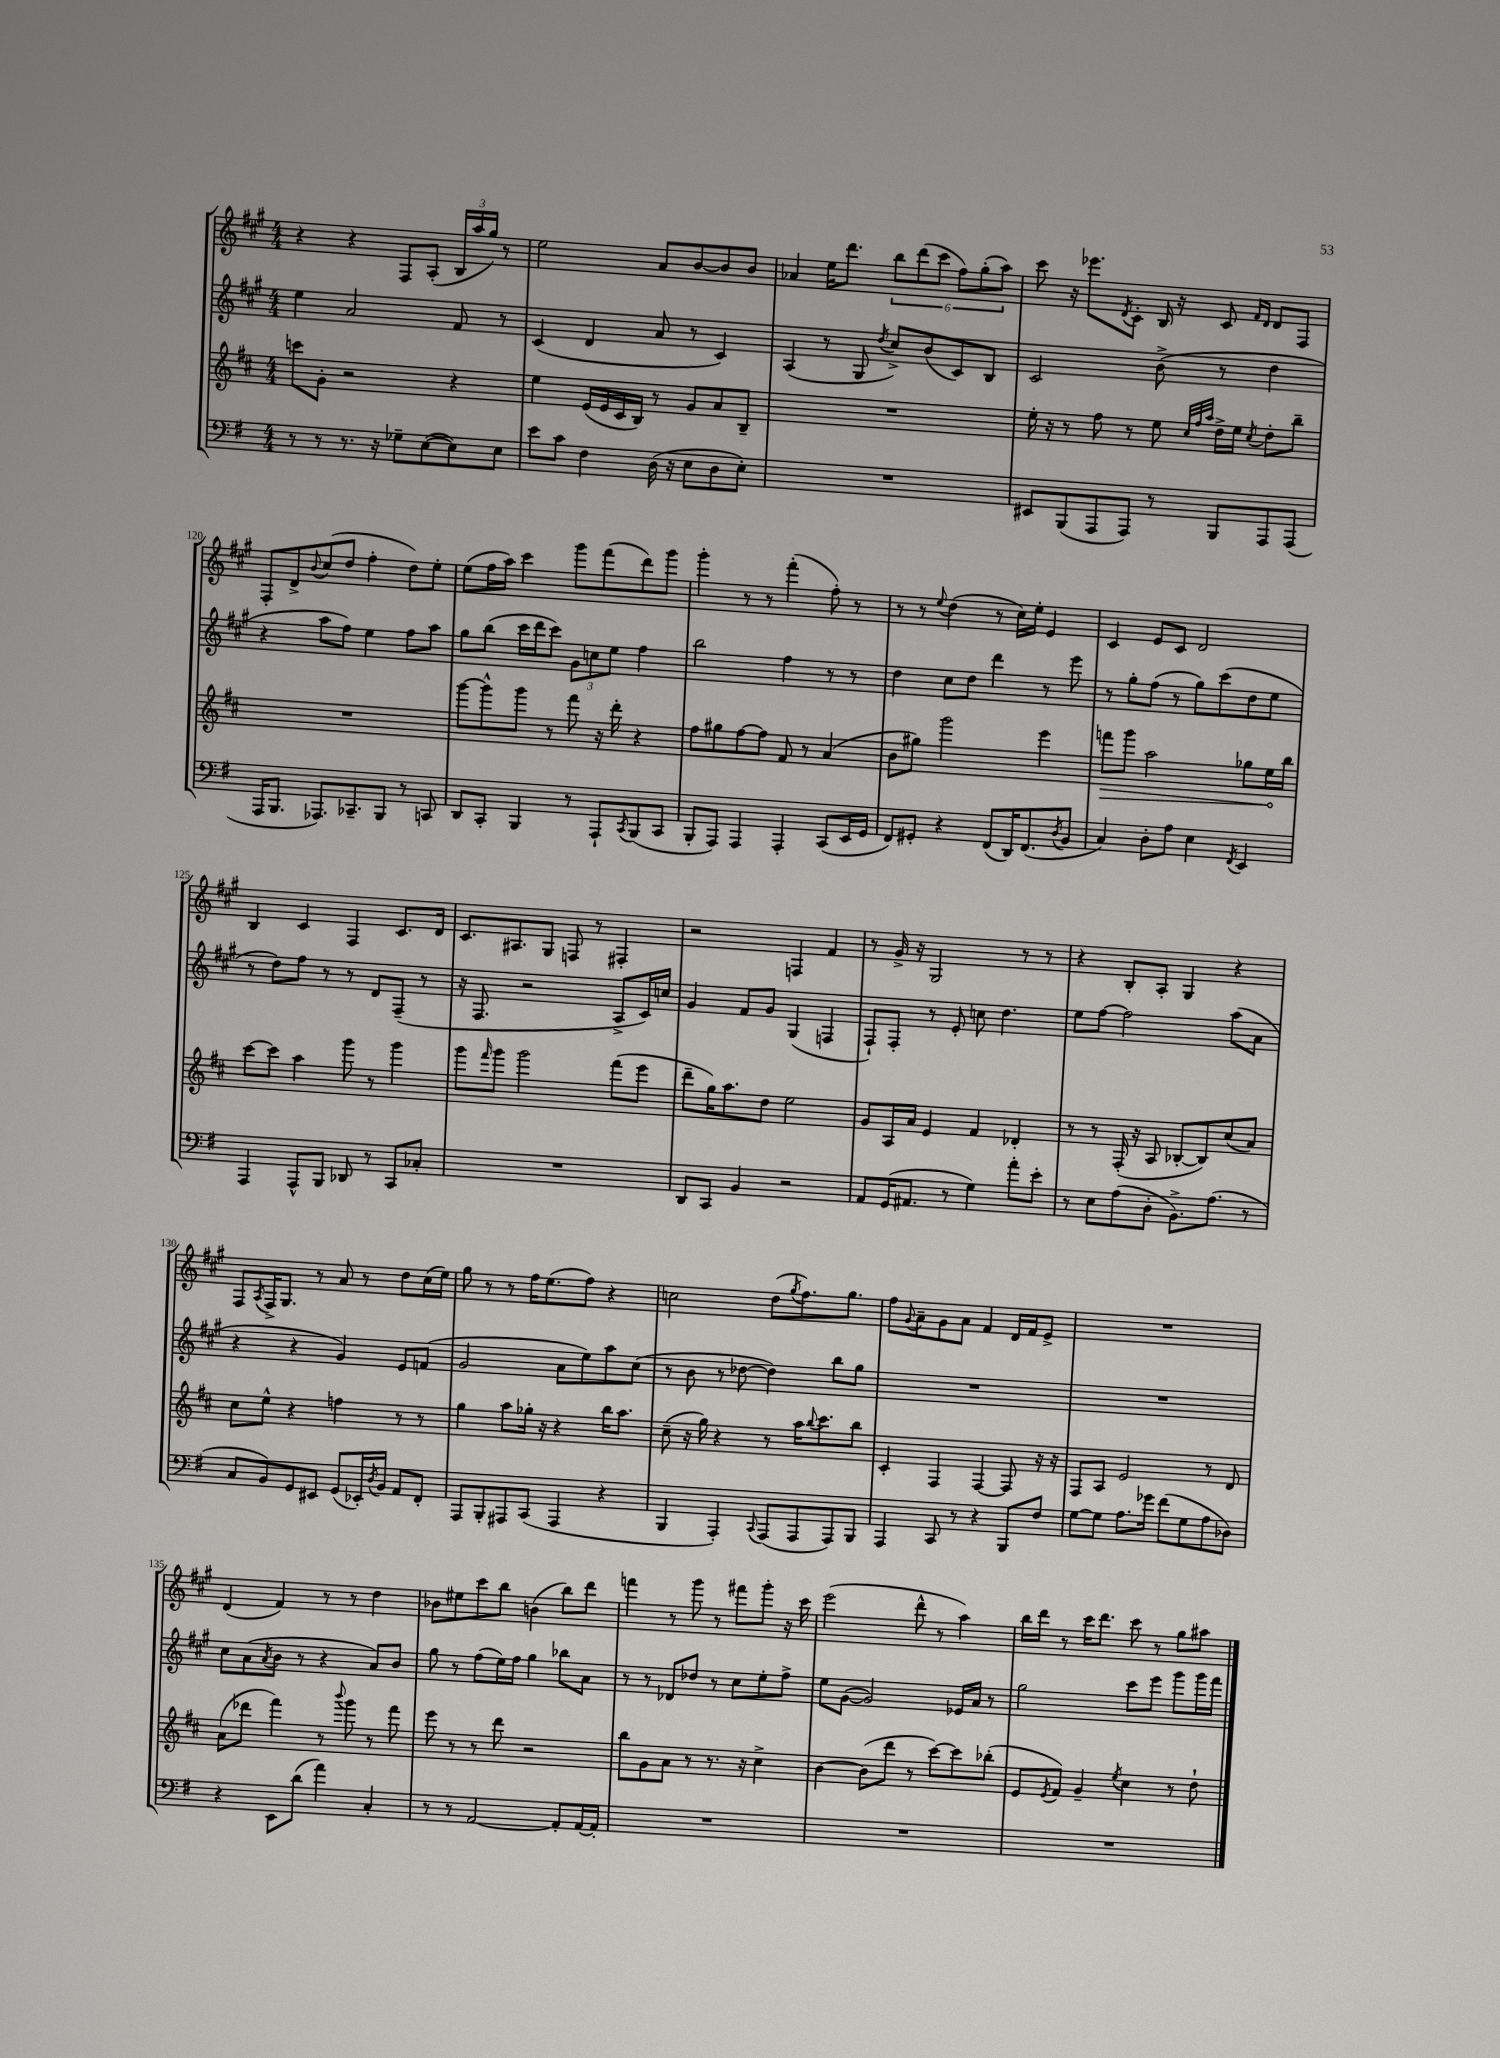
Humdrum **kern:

**kern	**kern	**kern	**kern
*staff4	*staff3	*staff2	*staff1
*clefF4	*clefG2	*clefG2	*clefG2
*k[f#]	*k[f#c#]	*k[f#c#g#]	*k[f#c#g#]
*M4/4	*M4/4	*M4/4	*M4/4
8r	8ccc\L	4ee\	4r
8r	8g'\J	.	.
8.r	2r	2a/	4r
16r	.	.	.
8G-~\L	.	.	8F#/L
([8E\	.	.	(8A'/J
8E\])	4r	8f#/	24B/LL
.	.	.	24aa/
.	.	.	24gg#/JJ)
8E\J	.	8r	8r
=	=	=	=
8e\L	4ee\	(4c#/	2ee\
8c\J	.	.	.
4F#\	(16e/LL	4d/	.
.	16e/	.	.
.	16c#/	.	.
.	16B/JJ)	.	.
(16D\	8r	8a/	8a/L
16r	.	.	.
8E\L	8g/L	8r	[8b/
8D\	8a/	4c#/)	8b/]
8E'\J)	8B~/J	.	8b/J
=	=	=	=
1r	1r	(4A/	4a-/
.	.	8r	16ee\LK
.	.	.	8.ddd\J
.	.	8G#/	.
.	.	8qdd/	.
.	.	8cc#^/L)	12bb\L
.	.	.	(12ddd\
.	.	(8b/	.
.	.	.	12ccc#\J
.	.	8c#/)	12ff#\L)
.	.	.	(12gg#'\
.	.	8B/J	.
.	.	.	12aa\J)
=	=	=	=
8EE#/L	16ee'\	2c#/	8ccc#\
.	16r	.	.
(8BBB/	8r	.	16r
.	.	.	8.eee-\L
8AAA/	8ff#\	.	.
.	.	.	8qd/
8AAA/J)	8r	.	8c#'\J
8r	8ee\	(8b^\	16B/
.	.	.	16r
.	32qqcc#/LLL	.	.
.	32qqff#/	.	.
.	32qqaa/JJJ	.	.
8BBB/L	16dd^\LL	8r	8c#/
.	16ee\JJ	.	.
.	.	.	16qqf#/LL
.	8qcc#/	.	16qqd/JJ
8AAA/	8dd'\L	4dd\	8d/L
(8AAA/J	8bb~\J	.	8F#/J
=	=	=	=
16AAA/LK	1r	4r	8F#'/L
8.BBB/J	.	.	.
.	.	.	8d^/
.	.	.	8qqb/
8.AAA-/L)	.	8aa\L	(8cc#/
.	.	8ff#\J)	8dd/J
8.CC-~/	.	.	.
.	.	4ee\	4ff#'\
8BBB/J	.	.	.
8r	.	8ff#\L	8dd\L)
8CC/	.	8aa\J	8ee'\J
=	=	=	=
8DD/L	[8ggg\L	8gg#\L	(8ee\L
8CC'/J	8ggg^^\]	(8bb\J	16ff#\L
.	.	.	16aa\JJ)
4BBB/	8ggg\J	16ccc#\LL	4ccc#\
.	.	16ddd\J	.
.	8r	8ccc#\J)	.
8r	8fff#\	12g#\L	8ggg#\L
.	.	12cc\	.
8AAA`/L	16r	.	(8fff#\
.	.	12ee\J	.
.	16ddd'\	.	.
8qCC/	.	.	.
(8BBB/	4r	4ff#\	8ddd\)
8CC/J	.	.	8ggg#\J
=	=	=	=
8BBB'/L	8ff#\L	2bb\	4ggg#'\
8AAA/J)	8gg#\	.	.
4AAA/	[8ff#\	.	8r
.	8ff#\]J	.	8r
4AAA'/	8f#/	4ff#\	(4fff#'\
.	8r	.	.
(8CC/L	(4a/	8r	8ff#'\)
16EE/L	.	8r	8r
16GG/JJ	.	.	.
=	=	=	=
8FF#/L)	8b\L	4dd\	8r
8GG#'/J	8gg#\J)	.	8r
.	.	.	8qqee/
4r	2ggg\	8cc#\L	(4dd\
.	.	8dd\J	.
(8FF#/L	.	4ddd\	8r
16DD/K)	.	.	16cc#\LL)
(8.FF#/	.	.	16ee'\JJ
.	4eee\	8r	4e/
8qD/	.	.	.
8BB/J	.	8eee\	.
=	=	=	=
4C/)	8fff\L	8r	4c#/
.	8ggg\J	8gg#'\L	.
8D'\L	2aa\	(8ff#\J	8e/L
8A\J	.	8r	8c#/J
4E\	.	8gg#\L)	2d/
.	.	(8ccc#\	.
8qFF#/	.	.	.
4EE/	8gg-\L	8dd\	.
.	16ee\L	8ee\J	.
.	16bb\JJ	.	.
=	=	=	=
4AAA/	[8ccc#\L	8r	4B/
.	8ccc#\]J	8dd\L)	.
8AAA^^/L	4aa\	8ff#\J	4c#/
8BBB/J	.	8r	.
8DD-/	8ggg\	8r	4F#/
8r	8r	8d/L	.
8CC/L	4ggg\	(8F#~/J	8.c#/L
8C-'/J	.	8r	.
.	.	.	16d/Jk
=	=	=	=
1r	8ggg\L	16r	8.c#/L
.	.	8.F#/	.
.	16qqfff#/	.	.
.	8ggg\J	.	.
.	.	.	8.A#/
.	2ggg\	2r	.
.	.	.	8G#/J
.	.	.	8F/
.	.	.	8r
.	(8fff#\L	8A^/L	4F#'/
.	8eee\J	16c#/L)	.
.	.	16cc/JJ	.
=	=	=	=
8DD/L	8ddd~\L	4g#/	2r
8CC/J	16gg\K)	.	.
.	8.aa\	.	.
4BB/	.	8f#/L	.
.	8dd\J	8g#/J	.
2r	2ee\	(4G#/	4F/
.	.	4F/	4f#/
=	=	=	=
8AA/L	8g/L	8F#`/L)	8r
(16GG/K	16A/L	8F#'/J	16g#^/
8.AA#/J	16a/JJ	.	16r
.	4e/	8r	2G#/
8r	.	8e'/	.
4G\)	4f#/	8cc\	.
.	.	4.dd\	.
8a'\L	4d-'/	.	8r
8e'\J	.	.	8r
=	=	=	=
8r	8r	8ee\L	4r
8E\L	8r	[8ff#\J	.
(8A\	(16F#'/	2ff#\]	8B'/L
.	16r	.	.
8D'\J	8A/	.	8A'/J
8.BB^\L)	[8B-'/L	.	4G#/
.	8B-/])	.	.
(8.A\J	.	.	.
.	(8cc#/	(8aa\L	4r
8r	8a/J)	8a\J	.
=	=	=	=
8C/L	8cc#\L	4r	8F#/L
.	.	.	8qA/
8BB/)	8ee^^\J	.	16F#^/K
.	.	.	8.G#/J
8GG/	4r	4r	.
8EE#/J	.	.	8r
(8GG/L	4ff\	4g#/)	8a/
16EE-'/L)	.	.	8r
8qD/	.	.	.
16BB/JJ	.	.	.
8AA/L	8r	8e/L	8dd\L
8FF#'/J	8r	(8f/J	(16cc#\L
.	.	.	16ee\JJ)
=	=	=	=
8AAA/L	4gg\	2g#/	8gg#\
8BBB'/	.	.	8r
8AAA#/	8aa\L	.	8r
(8CC/J	16gg-'\Jk	.	16ff#\LK
.	16r	.	(8.ee\
4AAA#/	4r	8a\L	.
.	.	8ee\)	8ff#\J)
4r	16bb\LK	8aa\	4r
.	8.aa\J	.	.
.	.	(8cc#\J	.
=	=	=	=
4BBB/	(8cc#~\	8r	2cc\
.	16r	8b\	.
.	16gg\)	.	.
4AAA'/)	4r	8r	.
.	.	[8dd-\	.
8qqCC/	.	.	.
(8AAA/L	8r	4dd-\])	(8dd\L
.	.	.	8qgg#/
8AAA/	16aa\LK	.	8.ff#\)
.	8qqbb/	.	.
.	8.ccc#\	.	.
8AAA/)	.	8bb\L	.
.	.	.	8.gg#\J
8BBB/J	8bb\J	8gg#\J	.
=	=	=	=
4AAA/	4c#'/	1r	8ff#\L
.	.	.	8qqg#/
.	.	.	8a~\
8CC/	4F#/	.	8g#\
8r	.	.	8a\J
4r	[4F#/	.	4f#/
8BBB/L	8F#/]	.	16d/LL
.	.	.	16f#/J
8F#/J	16r	.	8e^/J
.	16r	.	.
=	=	=	=
[8G\L	8F#/L	1r	1r
8G\]J	8A/J	.	.
8.A\L	2e/	.	.
16g-\Jk	.	.	.
(8f#\L	.	.	.
8G\	.	.	.
8A\	8r	.	.
8D-\J)	8d/	.	.
=	=	=	=
4r	(8a\L	8cc#\L	(4d/
.	8ddd-\J	(8a\	.
.	.	8qa/	.
8EE\L	4fff#\)	8b\J	4f#/)
(8d\J	.	8r	.
4a\)	8r	4r	8r
.	8qqbbb/	.	.
.	8ggg\	.	8r
4C'/	8r	8a/L)	4dd\
.	8fff#\	8b/J	.
=	=	=	=
8r	8eee\	8gg#\	8b-\L
8r	8r	8r	8ee#\
[2AA/	8r	(8ff#\L	8ccc#\
.	8ddd\	16ee\L)	8bb\J
.	.	16ff#\JJ	.
.	2r	4gg#\	(4b\
8AA'/]L	.	8bb-\L	8bb\L)
[16AA/L	.	8a\J	8ddd\J
16AA'/]JJ	.	.	.
=	=	=	=
1r	8bb\L	8r	4fff\
.	8g\	8r	.
.	8a\J	8d-/L	8r
.	8r	8dd-/J	8ggg#\
.	8.r	8r	8r
.	.	8cc#\L	8fff#\L
.	16r	.	.
.	4cc#^\	8ee'\	8ggg#'\J
.	.	8ff#^\J	16r
.	.	.	16ccc#\
=	=	=	=
1r	[4b\	8ee\L	(2eee\
.	.	([8g#\J	.
.	(8b\]L	2g#/])	.
.	8ddd\J	.	.
.	8r	.	8ddd^^\
.	[8ccc#\L)	.	8r
.	8ccc#\]	16e-/LL	4aa\)
.	.	16a/JJ	.
.	(8bb-'\J	8r	.
=	=	=	=
1r	8e/L	2gg#\	16bb\LL
.	.	.	16ddd\JJ
.	8qe/	.	.
.	8f#/J)	.	8r
.	4g~/	.	16ccc#\LK
.	.	.	8.ddd\J
.	8qee/	.	.
.	4cc#\	8ccc#\L	8ccc#\
.	.	8eee\J	8r
.	8r	8ggg#\L	8gg#\L
.	8dd`\	16ggg#\L	8aa#\J
.	.	16fff#\JJ	.
==	==	==	==
*-	*-	*-	*-
